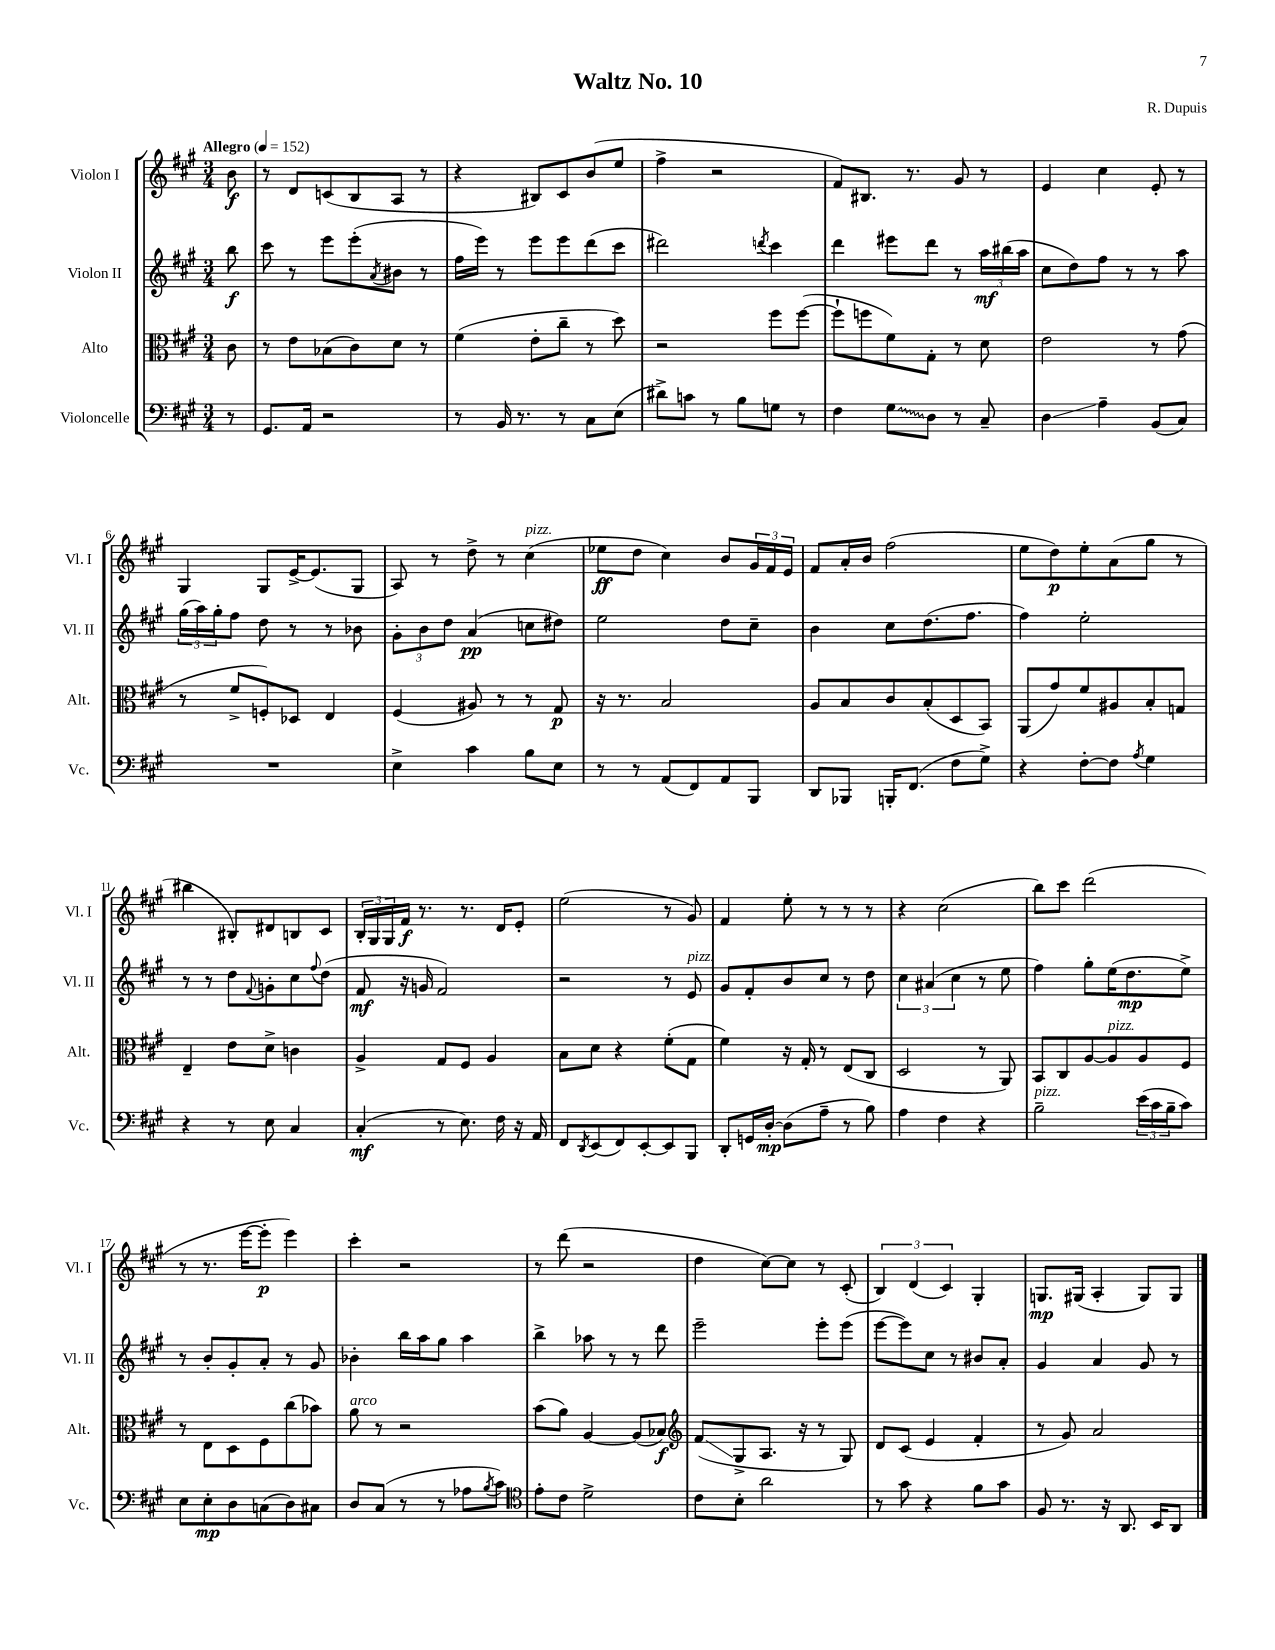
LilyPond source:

\header { title = "Waltz No. 10" composer = "R. Dupuis" }
<<
\new StaffGroup <<
\new Staff = "s0" \with { instrumentName = "Violon I" shortInstrumentName = "Vl. I" } {
    \clef treble \key a \major \numericTimeSignature \time 3/4 \partial 8 \tempo "Allegro" 4 = 152
    b'8\f |
    r8 d'8 c'8( b8 a8 r8 |
    r4 bis8) cis'8 b'8( e''8 |
    fis''4-> r2 |
    fis'8) bis8. r8. gis'8 r8 |
    e'4 cis''4 e'8-. r8 |
    gis4 gis8 e'16~-> e'8.( gis8 |
    a8) r8 d''8-> r8 cis''4^\markup { \italic "pizz." }( |
    ees''8\ff d''8 cis''4) b'8 \tuplet 3/2 { gis'16 fis'16 e'16 } |
    fis'8 a'16-. b'16 fis''2( |
    e''8 d''8\p) e''8-. a'8( gis''8 r8 |
    bis''4 bis8-.) dis'8 b8 cis'8 |
    \tuplet 3/2 { b16-. gis16 gis16 } fis'16\f r8. r8. d'16 e'8-. |
    e''2( r8 gis'8) |
    fis'4 e''8-. r8 r8 r8 |
    r4 cis''2( |
    b''8) cis'''8 d'''2( |
    r8 r8. e'''16~ e'''8-.\p e'''4) |
    cis'''4-. r2 |
    r8 d'''8( r2 |
    d''4 cis''8~) cis''8 r8 cis'8-.( |
    \tuplet 3/2 { b4) d'4( cis'4) } gis4-. |
    g8.\mp gis16( a4-. gis8) gis8 \bar "|." |
}
\new Staff = "s1" \with { instrumentName = "Violon II" shortInstrumentName = "Vl. II" } {
    \clef treble \key a \major \numericTimeSignature \time 3/4 \partial 8
    b''8\f |
    cis'''8 r8 e'''8 e'''8-.( \acciaccatura { a'8 } bis'8 r8 |
    fis''16 e'''16) r8 e'''8 e'''8 d'''8( cis'''8 |
    dis'''2) \acciaccatura { d'''8 } cis'''4 |
    d'''4 eis'''8 d'''8 r8 \tuplet 3/2 { a''16\mf bis''16( a''16 } |
    cis''8 d''8) fis''8 r8 r8 a''8 |
    \tuplet 3/2 { gis''16( a''16) gis''16-. } fis''8 d''8 r8 r8 bes'8 |
    \tuplet 3/2 { gis'8-. b'8 d''8 } a'4\pp( c''8 dis''8) |
    e''2 d''8 cis''8-- |
    b'4 cis''8 d''8.( fis''8. |
    fis''4) e''2-. |
    r8 r8 d''8 \appoggiatura { fis'8 } g'8-. cis''8 \appoggiatura { fis''8 } d''8( |
    fis'8\mf r16 g'16 fis'2) |
    r2 r8 e'8^\markup { \italic "pizz." } |
    gis'8 fis'8-. b'8 cis''8 r8 d''8 |
    \tuplet 3/2 { cis''4 ais'4( cis''4 } r8 e''8 |
    fis''4) gis''8-. e''16( d''8.\mp e''8->) |
    r8 b'8-. gis'8-. a'8-. r8 gis'8 |
    bes'4-. b''16 a''16 gis''8 a''4 |
    b''4-> aes''8 r8 r8 d'''8 |
    e'''2-- e'''8-. e'''8( |
    e'''8~ e'''8) cis''8 r8 bis'8 a'8-. |
    gis'4 a'4 gis'8 r8 \bar "|." |
}
\new Staff = "s2" \with { instrumentName = "Alto" shortInstrumentName = "Alt." } {
    \clef alto \key a \major \numericTimeSignature \time 3/4 \partial 8
    cis'8 |
    r8 e'8 bes8( cis'8) d'8 r8 |
    fis'4( e'8-. cis''8-- r8 d''8) |
    r2 fis''8 fis''8~( |
    fis''8-! f''8 fis'8) gis8-. r8 d'8 |
    e'2 r8 gis'8( |
    r8 fis'8-> f8-.) des8 e4 |
    fis4( ais8) r8 r8 gis8\p |
    r16 r8. b2 |
    a8 b8 cis'8 b8-.( d8 b,8) |
    a,8( gis'8) fis'8 ais8 b8-. g8 |
    e4-- e'8 d'8-> c'4 |
    a4-> gis8 fis8 a4 |
    b8 d'8 r4 fis'8-.( gis8 |
    fis'4) r16 gis16-. r8 e8( cis8 |
    d2 r8 a,8) |
    b,8 cis8 a8~ a8^\markup { \italic "pizz." } a8 fis8 |
    r8 e8 d8 fis8 cis''8( bes'8) |
    a'8^\markup { \italic "arco" } r8 r2 |
    b'8( a'8) a4~ a8( bes8\f) |
    \clef treble fis'8\glissando( gis8-> a8. r16 r8 gis8) |
    d'8 cis'8( e'4 fis'4-. |
    r8 gis'8) a'2 \bar "|." |
}
\new Staff = "s3" \with { instrumentName = "Violoncelle" shortInstrumentName = "Vc." } {
    \clef bass \key a \major \numericTimeSignature \time 3/4 \partial 8
    r8 |
    gis,8. a,16 r2 |
    r8 b,16 r8. r8 cis8 e8( |
    dis'8->) c'8 r8 b8 g8 r8 |
    fis4 \once \override Glissando.style = #'zigzag gis8\glissando d8 r8 cis8-- |
    d4\glissando a4-- b,8( cis8) |
    R2. |
    e4-> cis'4 b8 e8 |
    r8 r8 a,8( fis,8) a,8 b,,8 |
    d,8 bes,,8 b,,16-. fis,8.( fis8 gis8->) |
    r4 fis8~-. fis8 \acciaccatura { a8 } gis4 |
    r4 r8 e8 cis4 |
    cis4-.\mf( r8 e8.) fis16 r16 a,16 |
    fis,8 \acciaccatura { d,8 } e,8( fis,8) e,8~-. e,8 b,,8 |
    d,8-. g,16 d16~-.\mp d8( a8-- r8 b8) |
    a4 fis4 r4 |
    b2--^\markup { \italic "pizz." } \tuplet 3/2 { e'16( cis'16 b16-- } cis'8) |
    e8 e8-.\mp d8 c8( d8) cis8 |
    d8 cis8( r8 r8 aes8 \acciaccatura { b8 } cis'8) |
    \clef tenor e'8-. cis'8 d'2-> |
    cis'8 b8-. a'2 |
    r8 gis'8 r4 fis'8 gis'8 |
    fis8 r8. r16 a,8. b,16 a,8 \bar "|." |
}
>>
>>
